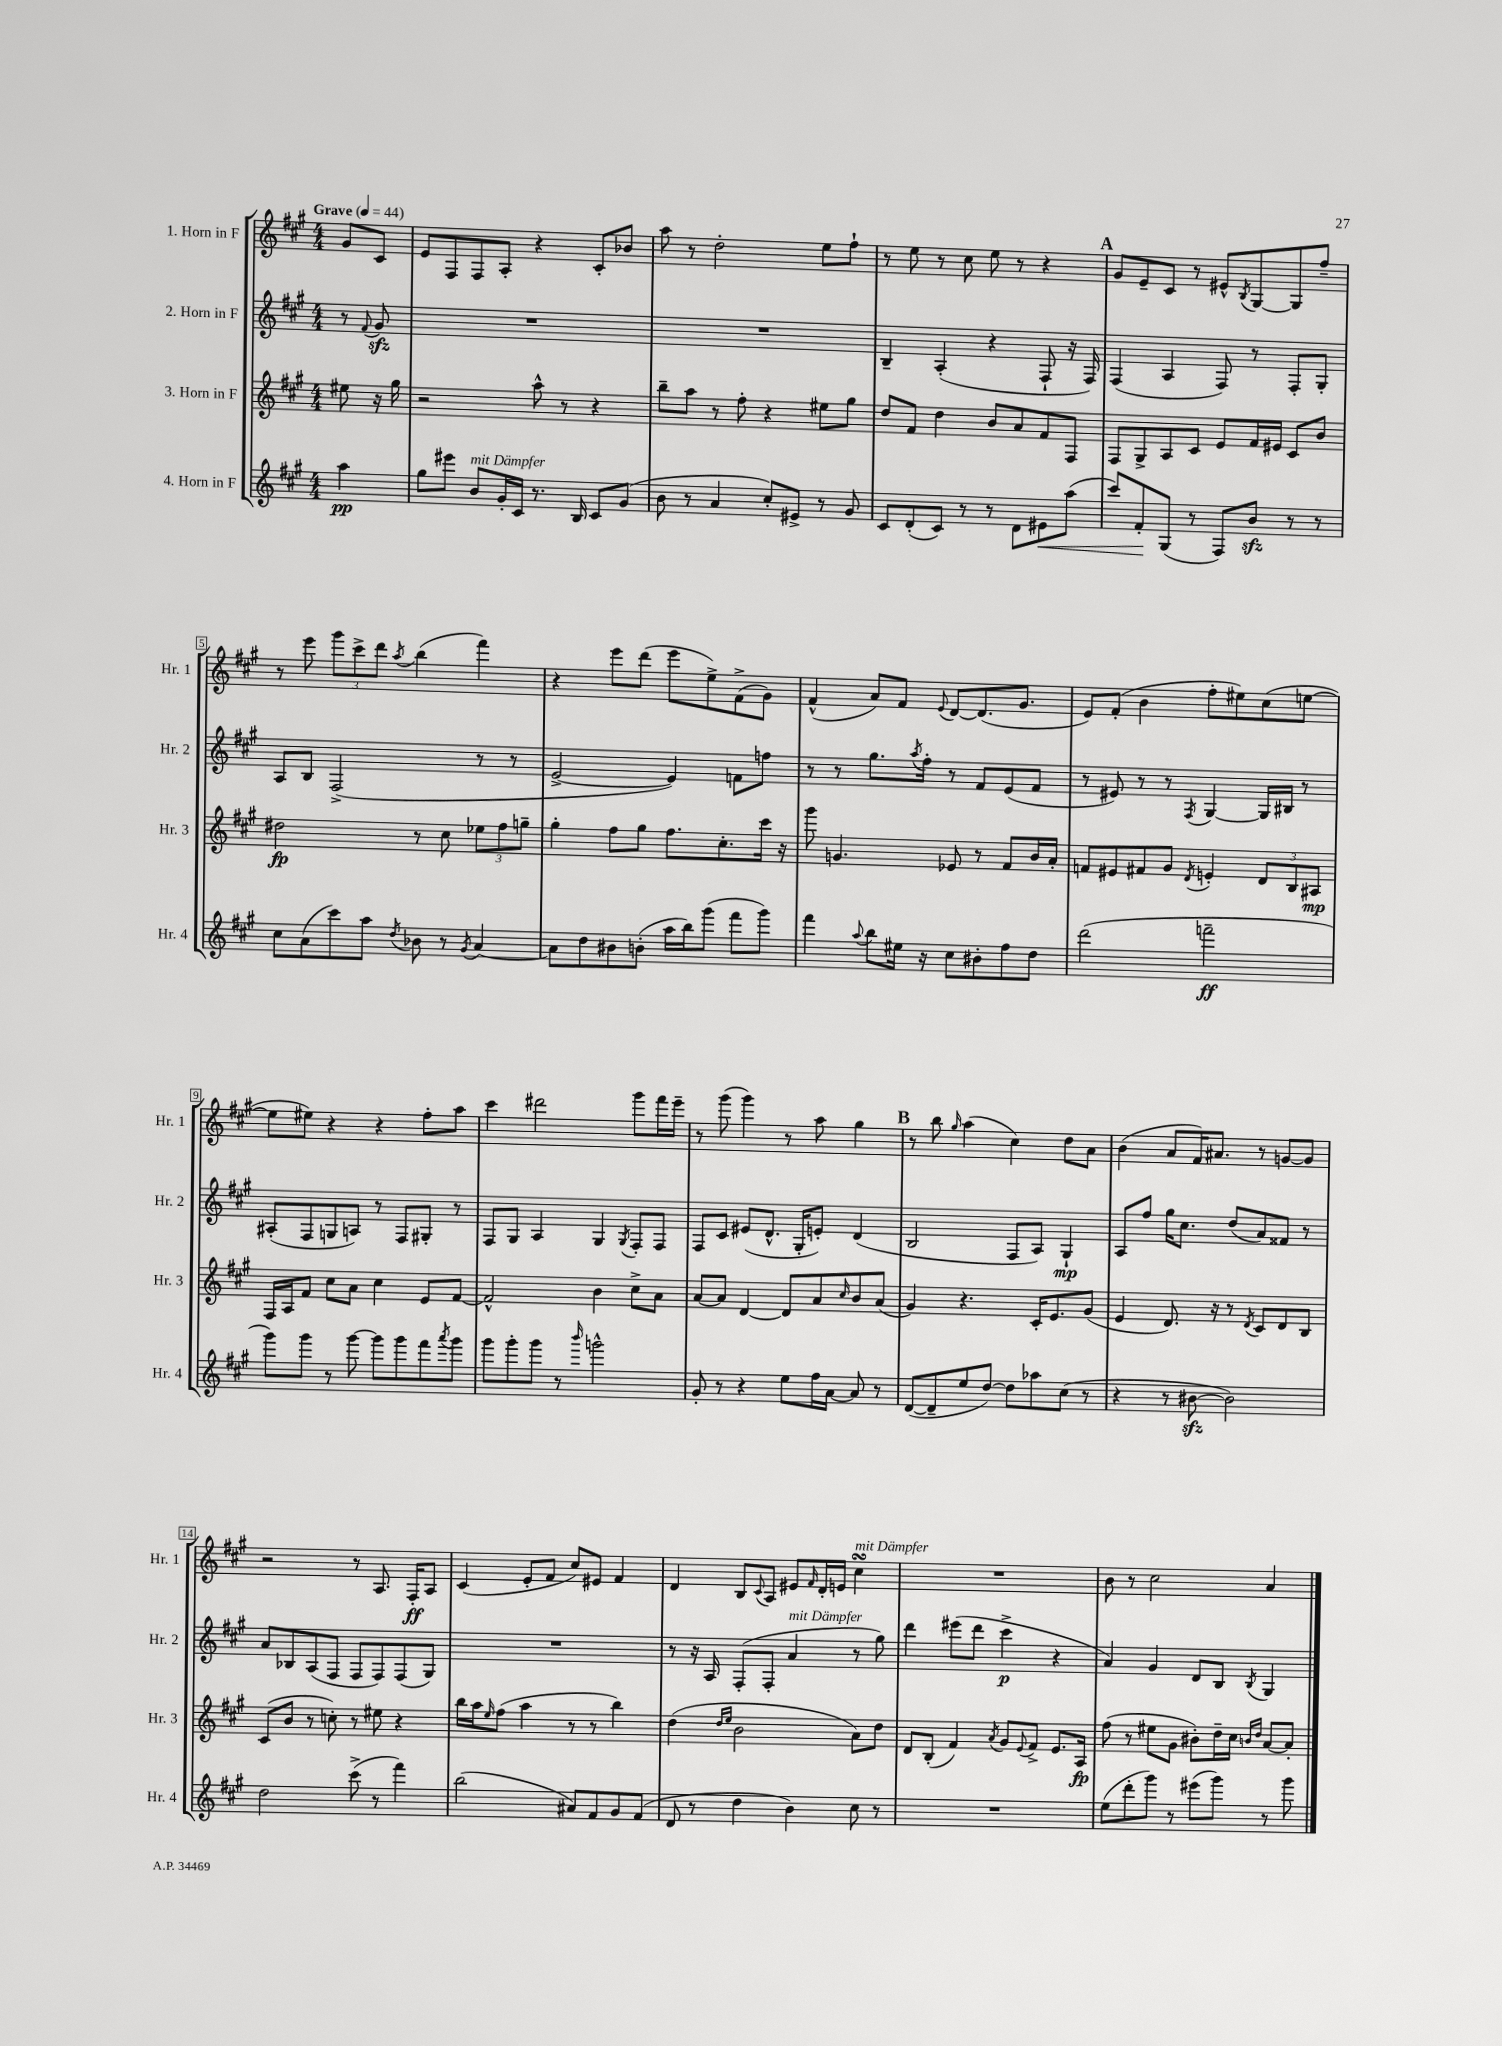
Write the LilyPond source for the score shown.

<<
\new StaffGroup <<
\new Staff = "s0" \with { instrumentName = "1. Horn in F" shortInstrumentName = "Hr. 1" } {
    \clef treble \key a \major \numericTimeSignature \time 4/4 \partial 4 \tempo "Grave" 4 = 44
    gis'8 cis'8 |
    e'8 fis8 fis8 a8-. r4 cis'8-. bes'8 |
    a''8 r8 d''2-. e''8 fis''8-! |
    r8 e''8 r8 cis''8 e''8 r8 r4 |
    \mark \markup { \bold "A" } gis'8 e'8-- cis'8 r8 eis'8-^ \acciaccatura { b8 } gis8~ gis8 fis''8-- |
    r8 e'''8 \tuplet 3/2 { gis'''8 cis'''8-> d'''8 } \acciaccatura { a''8 } b''4( fis'''4) |
    r4 e'''8 d'''8( e'''8 e''8->) fis'8->( gis'8) |
    fis'4-^( a'8) fis'8 \appoggiatura { e'8 } d'8~ d'8.( gis'8. |
    e'8) fis'8-.( b'4 fis''8-. eis''8) cis''8( e''8~ |
    e''8 eis''8) r4 r4 fis''8-. a''8 |
    cis'''4 dis'''2 gis'''8 fis'''16 e'''16-- |
    r8 gis'''8( gis'''4) r8 a''8 gis''4 |
    \mark \markup { \bold "B" } r8 b''8 \grace { gis''16 } a''4( cis''4) d''8 a'8 |
    b'4( a'8 fis'16) ais'8. r8 g'8~ g'8 |
    r2 r8 a8. fis16-.\ff a8 |
    cis'4( e'8-. fis'8 cis''8) eis'8 fis'4 |
    d'4 b8 \appoggiatura { cis'8 } a8 eis'8 \grace { fis'16 } d'16-. e'16 cis''4\turn^\markup { \italic "mit Dämpfer" } |
    R1 |
    b'8 r8 cis''2 a'4 \bar "|." |
}
\new Staff = "s1" \with { instrumentName = "2. Horn in F" shortInstrumentName = "Hr. 2" } {
    \clef treble \key a \major \numericTimeSignature \time 4/4 \partial 4
    r8 \appoggiatura { fis'8 } gis'8\sfz |
    R1 |
    R1 |
    b4-- a4-.( r4 fis8-! r16 fis16) |
    \mark \markup { \bold "A" } fis4( a4 fis8) r8 fis8-. gis8-. |
    a8 b8 fis2->( r8 r8 |
    e'2~-> e'4) f'8 f''8 |
    r8 r8 gis''8. \acciaccatura { a''8 } fis''16-. r8 fis'8 e'8( fis'8 |
    r8 eis'8) r8 r8 \acciaccatura { fis8 } gis4~ gis16 bis16 r8 |
    ais8-.( fis8 g8 a8) r8 fis8 gis8-. r8 |
    fis8 gis8 a4 gis4 \acciaccatura { gis8 } fis8-. fis8 |
    fis8 cis'8 eis'8( d'8.-^ gis16-. e'8-.) d'4( |
    \mark \markup { \bold "B" } b2 fis8 a8) gis4-!\mp |
    a8 fis''8 gis''16 cis''8. d''8( a'8) fisis'8 r8 |
    a'8 bes8 a8( fis8 fis8 fis8) fis8( gis8) |
    R1 |
    r8 r16 a16 fis8-.( fis8-. a'4^\markup { \italic "mit Dämpfer" } r8 gis''8) |
    d'''4 eis'''8( d'''8 cis'''4->\p r4 |
    a'4) gis'4 d'8 b8 \acciaccatura { b8 } gis4 \bar "|." |
}
\new Staff = "s2" \with { instrumentName = "3. Horn in F" shortInstrumentName = "Hr. 3" } {
    \clef treble \key a \major \numericTimeSignature \time 4/4 \partial 4
    eis''8 r16 gis''16 |
    r2 a''8-^ r8 r4 |
    b''8-- a''8 r8 fis''8-. r4 eis''8 gis''8 |
    d''8 fis'8 d''4 b'8 a'8 fis'8 fis8 |
    \mark \markup { \bold "A" } fis8 gis8-> a8 cis'8 e'8 fis'16 eis'16 cis'8 b'8 |
    dis''2\fp r8 cis''8 \tuplet 3/2 { ees''8 fis''8 g''8-- } |
    gis''4-. fis''8 gis''8 fis''8. cis''8.-. cis'''16 r16 |
    gis'''8 g'4. ees'8 r8 fis'8 b'16 a'16-. |
    f'8 eis'8 fis'8 gis'8 \acciaccatura { d'8 } e'4-. \tuplet 3/2 { d'8 b8 ais8\mp } |
    fis16 a16 fis'8 cis''8 a'8 cis''4 e'8 fis'8~ |
    fis'2-^ b'4 cis''8-> a'8 |
    a'8~ a'8 d'4~ d'8 a'8 \grace { cis''16 } b'8 a'8( |
    \mark \markup { \bold "B" } gis'4) r4. cis'16-. e'8. gis'8( |
    e'4 d'8.) r16 r8 \acciaccatura { d'8 } cis'8 d'8 b8 |
    cis'8( b'8 r8 c''8-.) r8 eis''8 r4 |
    b''16 a''16 \grace { e''16 } fis''8( a''4 r8 r8 b''4) |
    d''4( \grace { d''16 e''16 } b'2 a'8) d''8 |
    d'8 b8-.( fis'4) \acciaccatura { a'8 } gis'8 \appoggiatura { e'8 } fis'8-> e'8. a16\fp |
    fis''8( r8 eis''8 gis'8 bis'8-.) d''16-- cis''16 \grace { b'16 d''16 } a'8~ a'8-. \bar "|." |
}
\new Staff = "s3" \with { instrumentName = "4. Horn in F" shortInstrumentName = "Hr. 4" } {
    \clef treble \key a \major \numericTimeSignature \time 4/4 \partial 4
    a''4\pp |
    gis''8 eis'''8 b'8^\markup { \italic "mit Dämpfer" } gis'16-. cis'16 r8. b16 cis'8 gis'8( |
    b'8 r8 a'4 cis''8-.) eis'8-> r8 gis'8 |
    cis'8 d'8-.( cis'8) r8 r8 d'8 eis'8\< a''8( |
    \mark \markup { \bold "A" } cis'''8) fis'8-.\! gis8( r8 fis8) b'8\sfz r8 r8 |
    cis''8 a'8( cis'''8) a''8 \acciaccatura { d''8 } bes'8 r8 \acciaccatura { gis'8 } a'4~ |
    a'8 d''8 bis'8 b'8-.( a''16 b''16) gis'''8( fis'''8 gis'''8) |
    fis'''4 \appoggiatura { a''8 } b''8 eis''16 r16 cis''8 bis'8-. fis''8 d''8 |
    d'''2( f'''2--\ff |
    gis'''8) gis'''8 r8 gis'''8~ gis'''8 gis'''8 fis'''8 \acciaccatura { a'''8 } gis'''8 |
    gis'''8 gis'''8-. gis'''8 r8 \grace { b'''16 } g'''2-^ |
    gis'8-. r8 r4 e''8 fis''16 a'16~ a'8 r8 |
    \mark \markup { \bold "B" } d'8~( d'8-- e''8 d''8~) d''8 aes''8 cis''8( r8 |
    r4 r8 bis'8~\sfz bis'2) |
    d''2 cis'''8->( r8 fis'''4) |
    b''2( ais'8) fis'8 gis'8 fis'8( |
    d'8 r8 d''4 b'4) cis''8 r8 |
    R1 |
    e''8( d'''8-. gis'''8) r8 eis'''8( gis'''8) r8 gis'''8 \bar "|." |
}
>>
>>
\layout { \context { \Score \override BarNumber.stencil = #(make-stencil-boxer 0.1 0.3 ly:text-interface::print) } }
